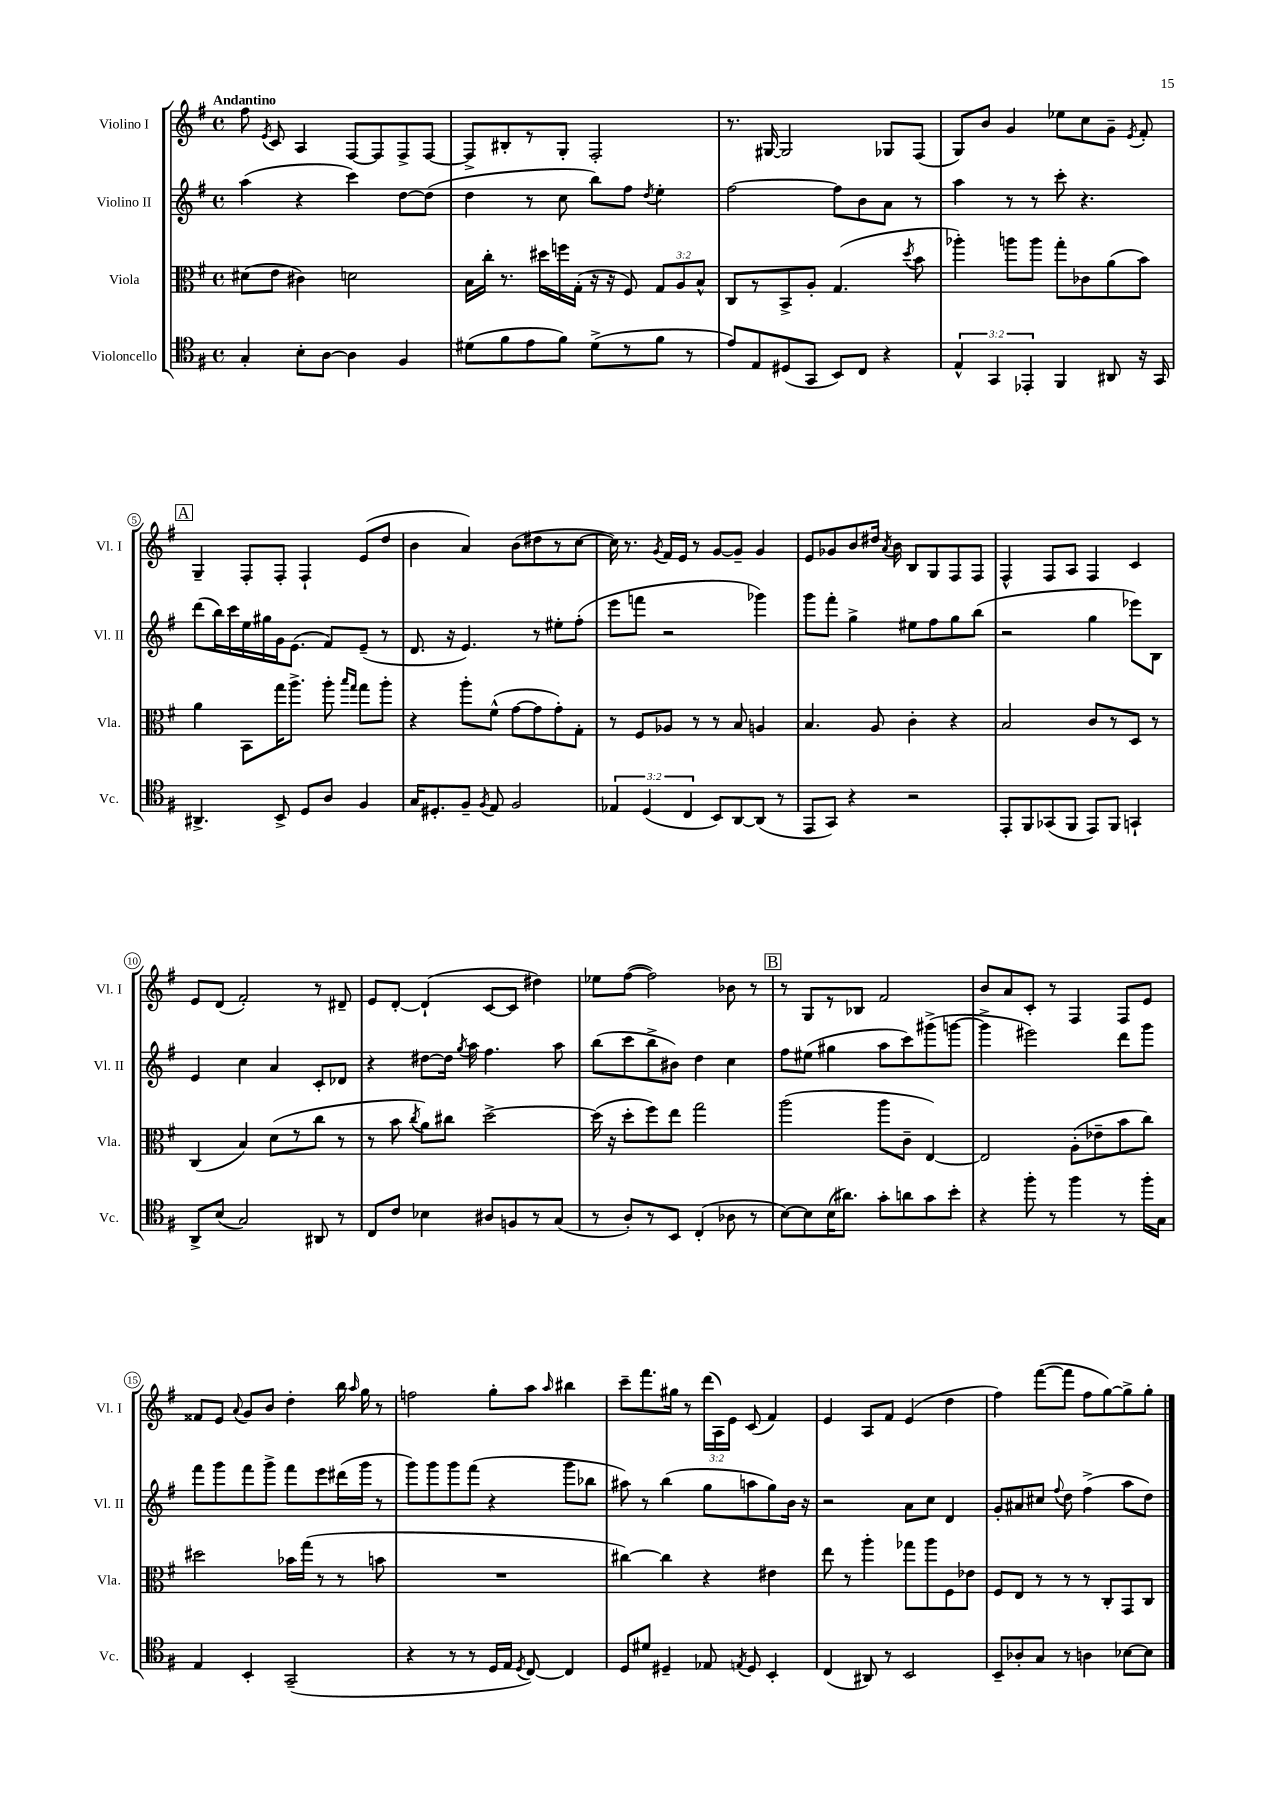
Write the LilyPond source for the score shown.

<<
\new StaffGroup <<
\new Staff = "s0" \with { instrumentName = "Violino I" shortInstrumentName = "Vl. I" } {
    \clef treble \key g \major \defaultTimeSignature \time 4/4 \override Staff.TupletNumber.text = #tuplet-number::calc-fraction-text \tempo "Andantino"
    \autoBeamOff fis''8 \acciaccatura { e'8 } c'8 a4 fis8[~ fis8 fis8-> fis8]~ |
    fis8[-> bis8-. r8 g8]-. fis2-. |
    r8. gis16~ gis2 ges8[ fis8]( |
    g8[) b'8] g'4 ees''8[ c''8 g'8]-- \acciaccatura { e'8 } fis'8-. |
    \mark \markup { \box "A" } g4-- fis8[-. fis8]-. fis4-! e'8[( d''8] |
    b'4 a'4) b'8[( dis''8 r8 c''8]~ |
    c''16) r8. \acciaccatura { g'8 } fis'16[ e'16] r8 g'8[~ g'8]-- g'4 |
    e'8[ ges'8 b'8 dis''16] \acciaccatura { a'8 } b'16 b8[ g8 fis8 fis8] |
    fis4-^ fis8[ a8] fis4 c'4 |
    e'8[ d'8]( fis'2-.) r8 dis'8-- |
    e'8[ d'8]~-. d'4-!( c'8[~ c'8] dis''4) |
    ees''8[ fis''8]~( fis''2) bes'8 r8 |
    \mark \markup { \box "B" } r8 g8[ r8 bes8] fis'2 |
    b'8[ a'8 c'8]-. r8 fis4 fis8[ e'8] |
    fisis'8[ e'8] \appoggiatura { a'8 } g'8[ b'8] d''4-. b''16 \grace { a''16 } g''16 r8 |
    f''2 g''8[-. a''8] \grace { a''16 } bis''4 |
    c'''8[-- fis'''8. gis''16] r8 \tuplet 3/2 { d'''16[( a16) e'16] } c'8( fis'4) |
    e'4 a8[ fis'8] e'4( d''4 |
    fis''4) fis'''8[~( fis'''8] fis''8[ g''8~) g''8-> g''8]-. \bar "|." |
}
\new Staff = "s1" \with { instrumentName = "Violino II" shortInstrumentName = "Vl. II" } {
    \clef treble \key g \major \defaultTimeSignature \time 4/4
    \autoBeamOff a''4( r4 c'''4) d''8[~ d''8]( |
    d''4 r8 c''8 b''8[) fis''8] \acciaccatura { d''8 } e''4-. |
    fis''2~ fis''8[ b'8 a'8] r8 |
    a''4 r8 r8 c'''8-. r4. |
    \mark \markup { \box "A" } d'''8[( b''16) c'''16 e''16 gis''16 g'16 e'8.]( fis'8[) e'8]--( r8 |
    d'8. r16 e'4.) r8 eis''8[-. fis''8]-.( |
    e'''8[ f'''8] r2 ges'''4) |
    g'''8[ fis'''8]-. g''4-> eis''8[ fis''8 g''8 b''8]( |
    r2 g''4 ees'''8[) b8] |
    e'4 c''4 a'4 c'8[-. des'8] |
    r4 dis''8[~ dis''16] \acciaccatura { g''8 } a''16 fis''4. a''8 |
    b''8[( c'''8 b''8-> bis'8]) d''4 c''4 |
    \mark \markup { \box "B" } fis''8[ eis''8]( gis''4 a''8[ c'''8) gis'''8->( g'''8]~ |
    g'''4-> eis'''2) d'''8[ g'''8] |
    fis'''8[ g'''8 fis'''8 g'''8]-> fis'''8[ e'''8 dis'''16( g'''16] r8 |
    g'''8[) g'''8 g'''8 fis'''8]( r4 g'''8[ bes''8] |
    ais''8) r8 b''4( g''8[ a''8 g''8) b'16] r16 |
    r2 a'8[ c''8] d'4 |
    g'8[-. ais'8 cis''8] \appoggiatura { fis''8 } d''8 fis''4->( a''8[ d''8]) \bar "|." |
}
\new Staff = "s2" \with { instrumentName = "Viola" shortInstrumentName = "Vla." } {
    \clef alto \key g \major \defaultTimeSignature \time 4/4 \override Staff.TupletNumber.text = #tuplet-number::calc-fraction-text
    \autoBeamOff dis'8[( e'8] cis'4) d'2 |
    b16[ c''16]-. r8. dis''16[ f''16 g16]-.( r16 r16 fis8) \tuplet 3/2 { g8[ a8 b8]-^ } |
    c8[ r8 b,8-> a8]-. g4.( \acciaccatura { d''8 } b'8 |
    aes''4-.) a''8[ a''8] g''8[-. ces'8 a'8( b'8]) |
    \mark \markup { \box "A" } a'4 b,8[ g''16 a''8.]-> a''8-. \grace { b''16[ g''16] } g''8[ a''8]-. |
    r4 a''8[-. fis'8]-^( g'8[~ g'8 g'8-.) g8]-. |
    r8 fis8[ aes8] r8 r8 b8 a4 |
    b4. a8 c'4-. r4 |
    b2 c'8[ r8 d8] r8 |
    c4( b4) d'8[( r8 c''8] r8 |
    r8 b'8 \acciaccatura { c''8 } a'8[) cis''8] d''2~-> |
    d''16( r16 d''8[-. fis''8) e''8] g''2 |
    \mark \markup { \box "B" } a''2( a''8[ c'8]-- e4~) |
    e2 a8[-.( ees'8-- b'8 c''8]) |
    dis''2 bes'16[ g''16]( r8 r8 b'8 |
    R1 |
    cis''4~) cis''4 r4 eis'4 |
    e''8 r8 a''4-. ges''8[ a''8 fis8 ees'8] |
    fis8[ e8] r8 r8 r8 c8[-. g,8 c8] \bar "|." |
}
\new Staff = "s3" \with { instrumentName = "Violoncello" shortInstrumentName = "Vc." } {
    \clef tenor \key g \major \defaultTimeSignature \time 4/4 \override Staff.TupletNumber.text = #tuplet-number::calc-fraction-text
    \autoBeamOff g4-. b8[-. a8]~ a4 fis4 |
    dis'8[( fis'8 e'8 fis'8]) dis'8[->( r8 fis'8] r8 |
    e'8[) e8 dis8( g,8] b,8[) c8] r4 |
    \tuplet 3/2 { e4-^ g,4 ees,4-. } fis,4 ais,8 r16 g,16 |
    \mark \markup { \box "A" } ais,4.-> b,8-> d8[ a8] fis4 |
    g16[ dis8.-. fis8]-- \acciaccatura { fis8 } e8 fis2 |
    \tuplet 3/2 { ees4 d4( c4 } b,8[) a,8~ a,8]( r8 |
    e,8[ g,8]) r4 r2 |
    e,8[-. fis,8 ges,8( fis,8] e,8[) fis,8] g,4-! |
    a,8[-> b8]( g2) ais,8 r8 |
    c8[ c'8] bes4 ais8[ f8 r8 g8]( |
    r8 a8[-.) r8 b,8] c4-.( aes8 r8 |
    \mark \markup { \box "B" } b8[~) b8 b16( ais'8.]) g'8[-. a'8 g'8 b'8]-. |
    r4 fis''8-. r8 fis''4 r8 fis''16[-. g16] |
    e4 b,4-. g,2--( |
    r4 r8 r8 d16[ e16] \acciaccatura { d8 } c8~) c4 |
    d8[ dis'8] dis4-- ees8 \acciaccatura { e8 } dis8 b,4-. |
    c4( ais,8) r8 b,2 |
    b,8[-- aes8-. g8] r8 a4 bes8[~ bes8] \bar "|." |
}
>>
>>
\layout { \context { \Score \override BarNumber.stencil = #(make-stencil-circler 0.1 0.3 ly:text-interface::print) } }
